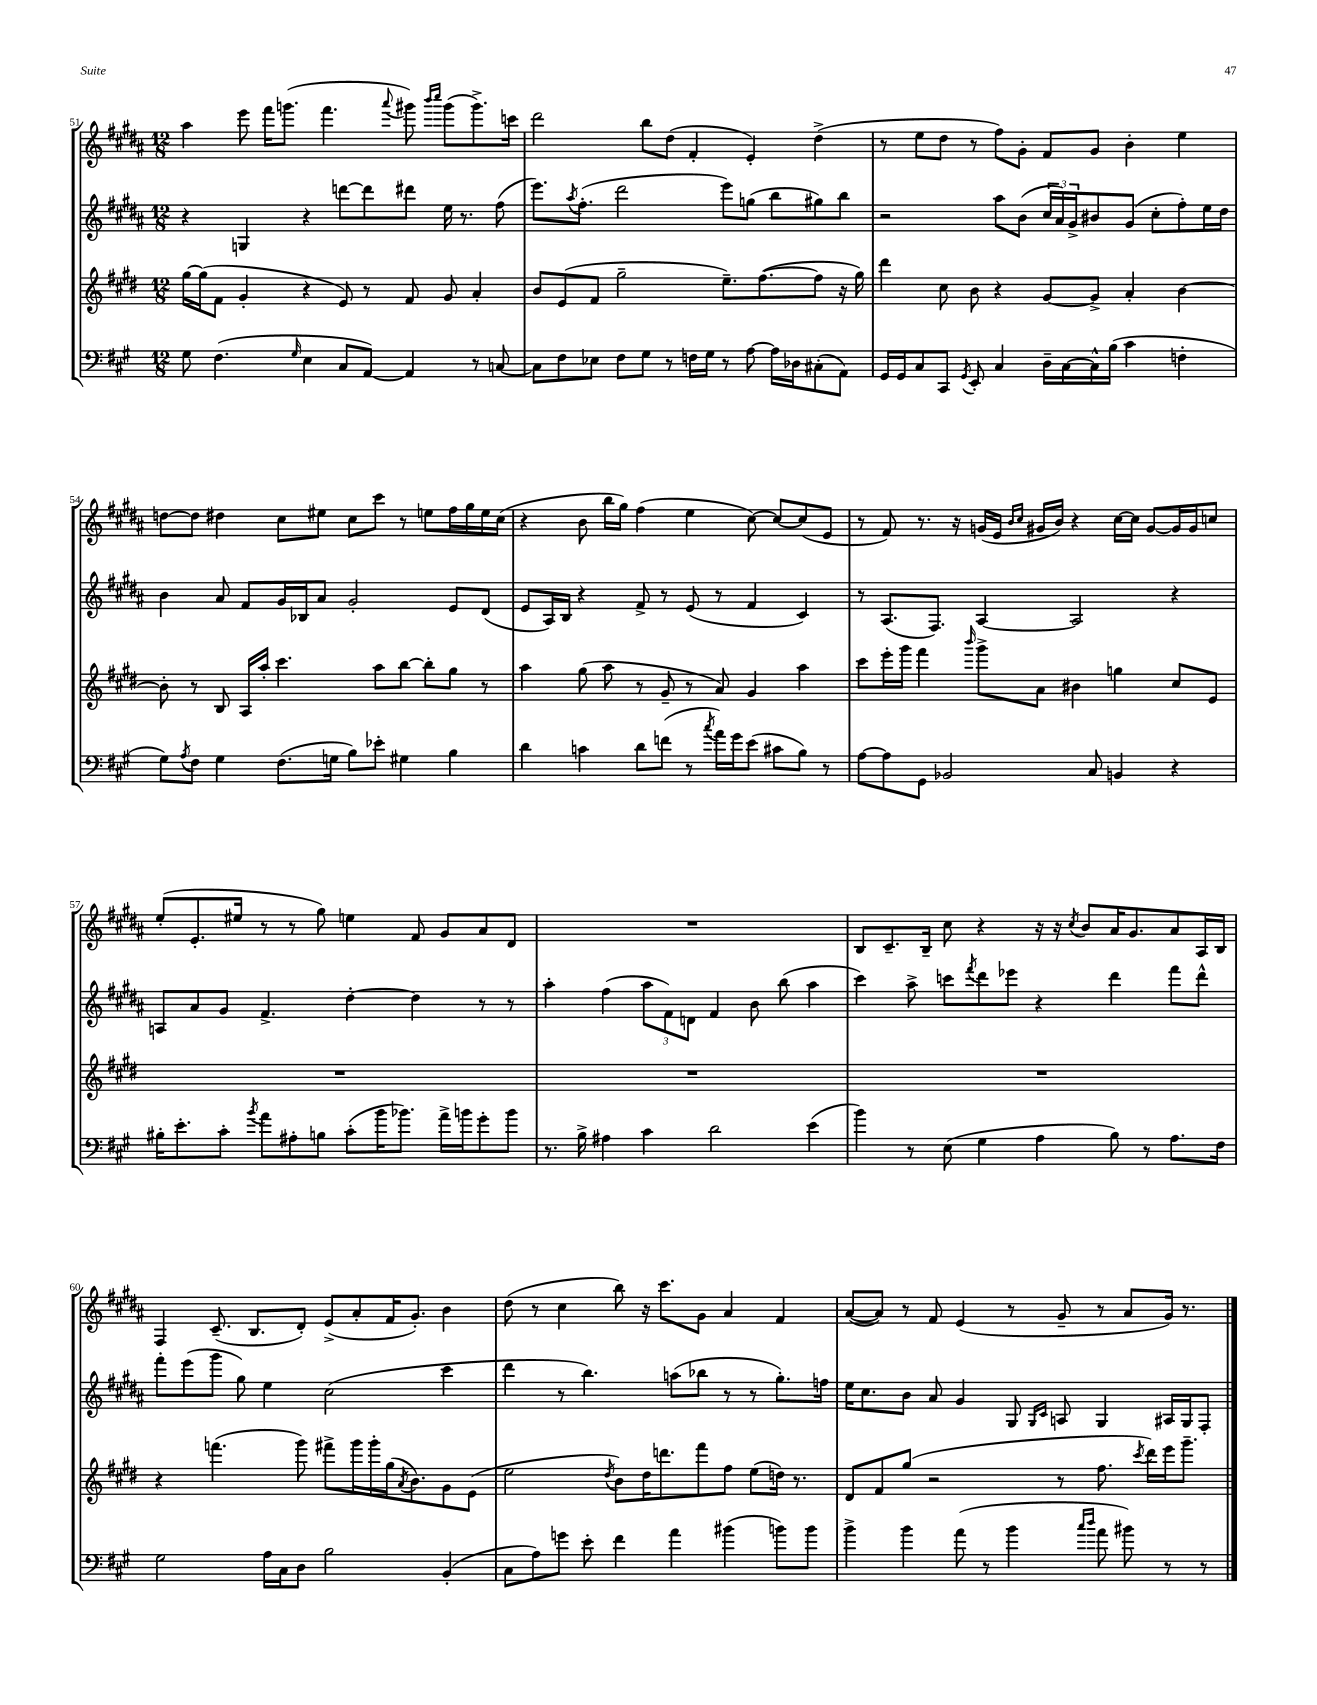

**kern	**kern	**kern	**kern
*staff4	*staff3	*staff2	*staff1
*clefF4	*clefG2	*clefG2	*clefG2
*k[f#c#g#]	*k[f#c#g#d#]	*k[f#c#g#d#a#]	*k[f#c#g#d#a#]
*M12/8	*M12/8	*M12/8	*M12/8
8G#	[16gg#	4r	4aa#
.	(16gg#]	.	.
(4.F#	8f#	.	.
.	4g#'	4G	8eee
.	.	.	16fff#
.	.	.	(8.ggg
16qqG#	.	.	.
4E	4r	4r	.
.	.	.	4.fff#
8C#	8e)	[8ddd	.
[8AA)	8r	8ddd]	.
.	.	.	8qqaaa#
4AA]	8f#	8ddd#	8ggg#)
.	.	.	16qqbbb
.	.	.	16qqcccc#
.	8g#	16ee	(8ggg#
.	.	8.r	.
8r	4a'	.	8.ggg#^)
[8C	.	(8ff#	.
.	.	.	16ccc
=	=	=	=
8C]	8b	8.eee)	2ddd#
8F#	(8e	.	.
.	.	8qaa#	.
.	.	(8.ff#'	.
8E-	8f#	.	.
8F#	2gg#~	2ddd#	.
8G#	.	.	8bb
8r	.	.	(8dd#
16F	.	.	4f#'
16G#	.	.	.
8r	8.ee~)	8eee)	.
[8A	.	(8gg	4e')
.	([8.ff#	.	.
16A]	.	8bb	.
16D-	.	.	.
(8C#'	8ff#]	8gg#)	(4dd#^
8AA)	16r	8bb	.
.	16gg#)	.	.
=	=	=	=
16GG#	4ddd#	2r	8r
16GG#	.	.	.
8C#	.	.	8ee
8CC#	8cc#	.	8dd#
8qGG#	.	.	.
8EE'	8b	.	8r
4C#	4r	8aa#	8ff#)
.	.	(8b	8g#'
16D~	[8g#	24cc#	8f#
.	.	24a#)	.
[16C#	.	.	.
.	.	24g#^	.
16C#^^]	8g#^]	8b#	8g#
(16B	.	.	.
4c#	4a'	(8g#	4b'
.	.	8cc#'	.
4F'	[4b	8ff#')	4ee
.	.	16ee	.
.	.	16dd#	.
=	=	=	=
8G#)	8b']	4b	[8dd
8qA	.	.	.
8F#	8r	.	8dd]
4G#	8B	8a#	4dd#
.	16A	8f#	.
.	16aa'	.	.
(8.F#	4.ccc#	16g#	8cc#
.	.	16B-	.
.	.	8a#	8ee#
16G	.	.	.
8B)	.	2g#'	8cc#
8e-'	8aa	.	8ccc#
4G#	[8bb	.	8r
.	8bb']	.	8ee
4B	8gg#	8e	16ff#
.	.	.	16gg#
.	8r	(8d#	16ee
.	.	.	(16cc#
=	=	=	=
4d	4aa	8e	4r
.	.	16A#)	.
.	.	16B	.
4c	(8gg#	4r	8b
.	8aa	.	16bb
.	.	.	16gg#)
8d	8r	8f#^	(4ff#
(8f	8g#~	8r	.
8r	8r	(8e	4ee
8qcc#	.	.	.
16a)	8a)	8r	.
16g#	.	.	.
(8e	4g#	4f#	[8cc#)
8c#	.	.	8cc#_
8B)	4aa	4c#)	(8cc#]
8r	.	.	8e
=	=	=	=
[8A	8ccc#	8r	8r
8A]	16eee'	(8.A#	8f#)
.	16ggg#	.	.
8GG#	4fff#	.	8.r
.	.	8.F#)	.
2BB-	.	.	.
.	.	.	16r
.	16qqbbb	.	.
.	8ggg#^	[4A#	(16g
.	.	.	16e
.	.	.	16qqb
.	.	.	16qqcc#
.	8a	.	16g#
.	.	.	16b)
.	4b#	2A#]	4r
8C#	.	.	.
4BB	4gg	.	[16cc#
.	.	.	16cc#]
.	.	.	[8g#
4r	8cc#	4r	16g#]
.	.	.	16g#
.	8e	.	8cc
=	=	=	=
16B#'	1.r	8A	(8ee'
8.e'	.	.	.
.	.	8a#	8.e'
8c#'	.	8g#	.
.	.	.	16ee#
8qb	.	.	.
8a	.	4.f#^	8r
8A#'	.	.	8r
8B	.	.	8gg#)
(8c#'	.	[4dd#'	4ee
16b	.	.	.
8.b-)	.	.	.
.	.	4dd#]	8f#
16a^	.	.	8g#
16b	.	.	.
8g#'	.	8r	8a#
8b	.	8r	8d#
=	=	=	=
8.r	1.r	4aa#'	1.r
16B^	.	.	.
4A#	.	(4ff#	.
4c#	.	12aa#	.
.	.	12f#)	.
.	.	12d	.
2d	.	4f#	.
.	.	8b	.
.	.	(8bb	.
(4e	.	4aa#	.
=	=	=	=
4b)	1.r	4ccc#)	8B
.	.	.	8.c#~
8r	.	8aa#^	.
.	.	.	16B~
(8E	.	8ccc	8cc#
.	.	8qfff#	.
4G#	.	8ddd#	4r
.	.	8eee-	.
4A	.	4r	16r
.	.	.	16r
.	.	.	8qcc#
.	.	.	8b
8B)	.	4ddd#	16a#
.	.	.	8.g#
8r	.	.	.
8.A	.	8fff#	8a#
.	.	8ddd#^^	16A#
16F#	.	.	16B
=	=	=	=
2G#	4r	8fff#'	4F#
.	.	(8eee	.
.	(4.fff	8ggg#	(8.c#~
.	.	8gg#)	.
.	.	.	8.B
16A	.	4ee	.
16C#	.	.	.
8D	8ggg#)	.	8d#')
2B	8fff#^	(2cc#	(8e^
.	16ggg#	.	8a#'
.	16ggg#'	.	.
.	(16gg#	.	16f#
.	8qa	.	.
.	8.b)	.	8.g#')
(4BB'	8g#	4ccc#	4b
.	(8e	.	.
=	=	=	=
8C#	2ee	4ddd#	(8dd#
8A)	.	.	8r
8g	.	8r	4cc#
8e'	.	4.bb)	.
.	8qdd#	.	.
4f#	8b)	.	8bb)
.	16dd#	.	16r
.	8.ddd	.	8.ccc#
4a	.	(8aa	.
.	8fff#	8bb-	8g#
(4b#	8ff#	8r	4a#
.	(8ee	8r	.
8b)	16dd)	8.gg#')	4f#
.	8.r	.	.
8b	.	.	.
.	.	16ff	.
=	=	=	=
4b^	8d#	16ee	([8a#
.	.	8.cc#	.
.	8f#	.	8a#])
4b	(8gg#	8b	8r
.	2r	8a#	8f#
(8a	.	4g#	(4e
8r	.	.	.
4b	.	8G#	8r
.	.	16qqG#	.
.	.	16qqc#	.
.	8r	8A	8g#~
16qqcc#	.	.	.
16qqdd	.	.	.
8a	8.ff#	4G#	8r
8b#)	.	.	8a#
.	8qccc#	.	.
.	16ddd#)	.	.
8r	16eee	16A#	16g#)
.	8.ggg#~	16G#	8.r
8r	.	8F#'	.
==	==	==	==
*-	*-	*-	*-
